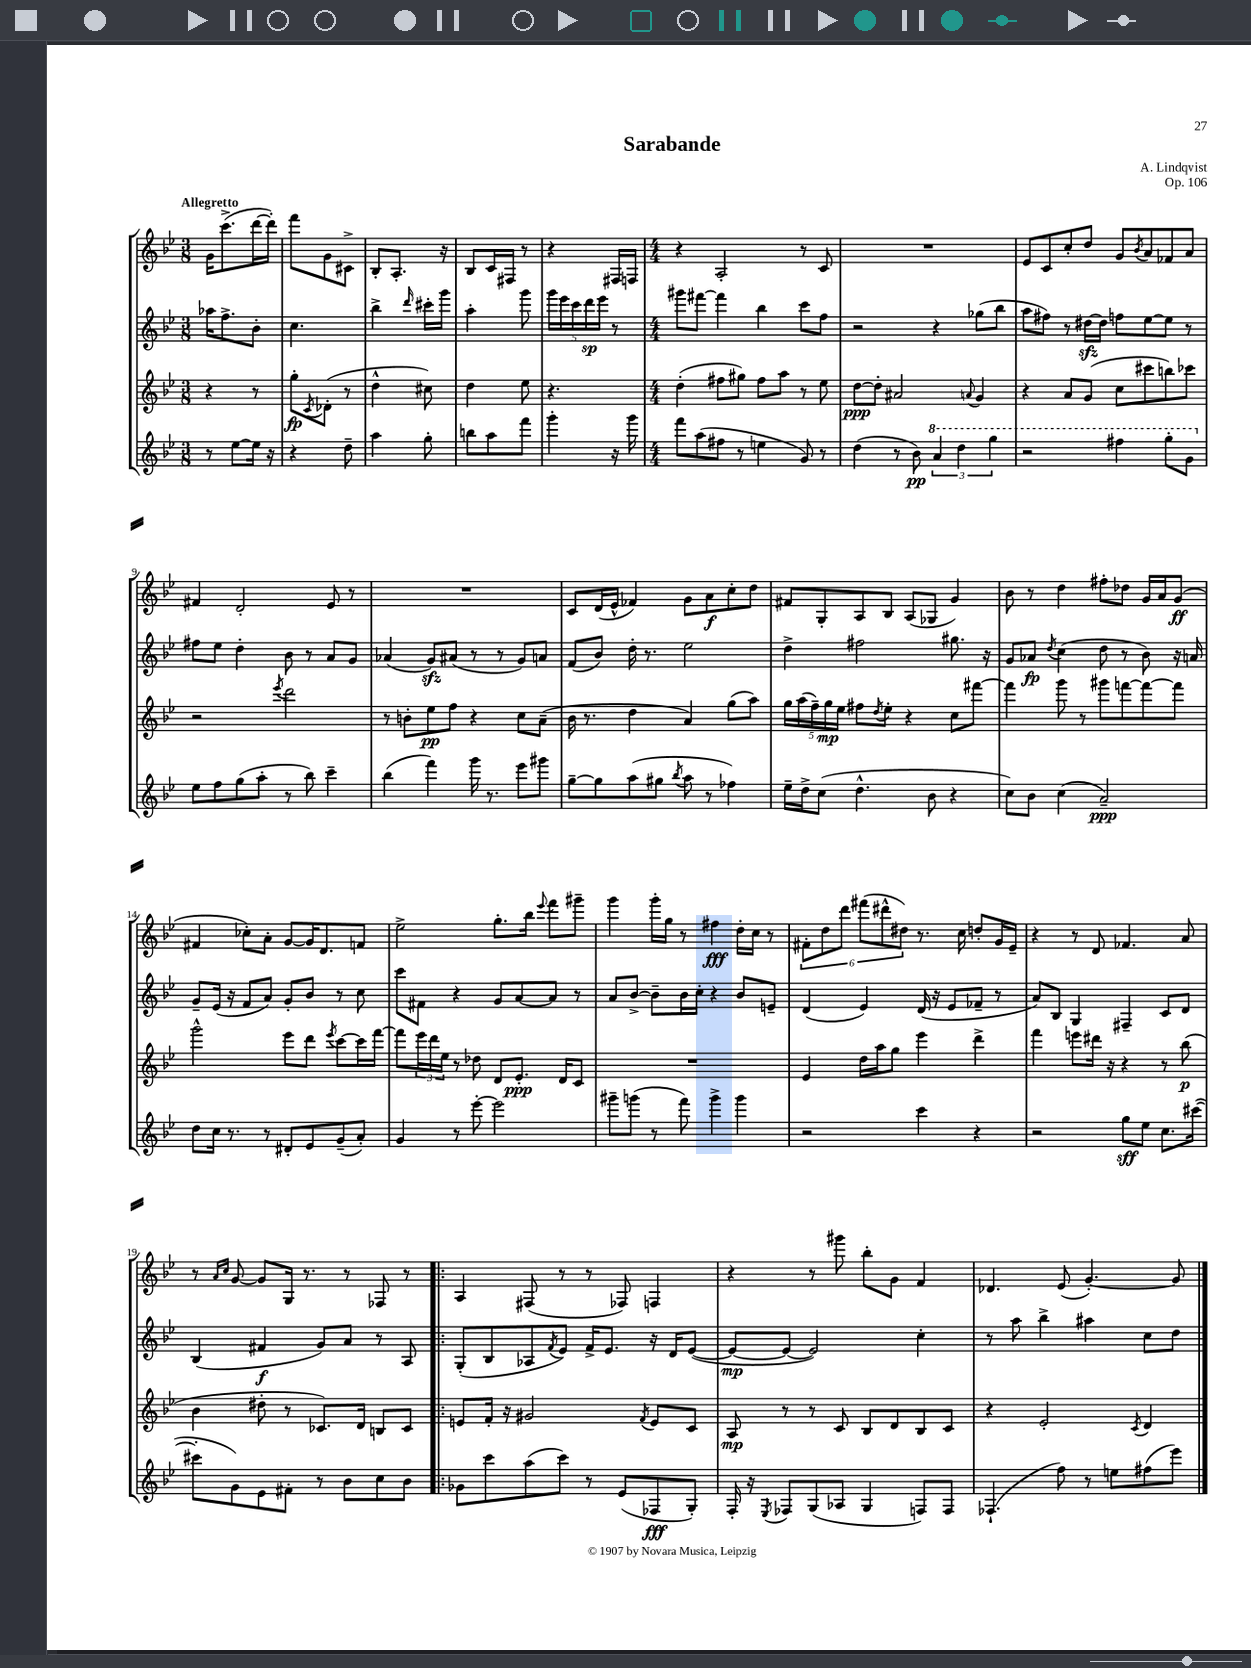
\header { title = "Sarabande" composer = "A. Lindqvist" opus = "Op. 106" }
<<
\new StaffGroup <<
\new Staff = "s0" {
    \clef treble \key bes \major \numericTimeSignature \time 3/8 \tempo "Allegretto"
    g'16 c'''8.->( d'''16~ d'''16-.) |
    f'''8 g'8 cis'8-> |
    bes8-. a8.-. r16 |
    bes8 c'16 fis16 r8 |
    r4 fis16 f16 |
    \numericTimeSignature \time 4/4 r4 a2-. r8 c'8 |
    R1 |
    ees'8 c'8 c''8-. d''8 g'8 \acciaccatura { bes'8 } a'8 fes'8 a'8 |
    fis'4 d'2-. ees'8 r8 |
    R1 |
    c'8 d'16( ees'16-^ fes'4) g'8 a'8\f c''8-. d''8 |
    fis'8 g8-. a8 bes8 a8( ges8 g'4) |
    bes'8 r8 d''4 fis''8-. des''8 g'16 a'16 g'8\ff( |
    fis'4 ces''8-.) a'8-. g'8~ g'16 d'8. f'8 |
    ees''2-> g''8.-. bes''16 \appoggiatura { ees'''8 } f'''8 gis'''8-- |
    g'''4 g'''16-. g''16 r8 fis''4\fff d''16-. c''16 r8 |
    \tuplet 6/4 { fis'8-. d''8 d'''8 fis'''8( dis'''8-^ dis''8) } r8. c''16 d''8-. g'16 ees'16-- |
    r4 r8 d'8 fes'4. a'8 |
    r8 \grace { a'16 c''16 } g'8~ g'8 g16 r8. r8 fes8 r8 |
    \bar ".|:" a4 fis8( r8 r8 fes8) f4 |
    r4 r8 gis'''8 bes''8-. g'8 f'4 |
    des'4. ees'8( g'4.~-.) g'8 \bar "|." |
}
\new Staff = "s1" {
    \clef treble \key bes \major \numericTimeSignature \time 3/8
    aes''16 f''8.-> bes'8-. |
    c''4. |
    bes''4-> \grace { d'''16 } cis'''16-. g'''16 |
    a''4-. g'''8 |
    \tuplet 5/4 { g'''16 ees'''16 c'''16 d'''16\sp ees'''16 } r8 |
    \numericTimeSignature \time 4/4 gis'''8 fis'''8~ fis'''4 bes''4 c'''8 f''8 |
    r2 r4 ges''8( bes''8 |
    a''8 fis''8) r8 dis''16~\sfz dis''16 f''8 ees''8~ ees''8 r8 |
    fis''8 ees''8 d''4-. bes'8 r8 a'8 g'8 |
    aes'4( g'8\sfz) ais'8( r8 r8 g'8) a'8 |
    f'8( bes'8) d''16-. r8. ees''2 |
    d''4-> fis''2 gis''8. r16 |
    g'8 aes'8\fp \acciaccatura { d''8 } c''4( d''8 r8 bes'8) r16 a'16 |
    g'8-- ees'16( r16 f'8 a'8) g'8-. bes'8 r8 c''8 |
    c'''8 fis'8 r4 g'8 a'8~ a'8 r8 |
    a'8 bes'8~-> bes'8-- bes'16 c''16-. r4 bes'8 e'8-- |
    d'4( ees'4) d'16( r16 ees'8 fes'8-- r8 |
    a'8) bes8 g4 fis4-- c'8 d'8 |
    bes4( fis'4\f g'8) a'8 r8 a8 |
    \bar ".|:" g8-.( bes8 aes8 \acciaccatura { f'8 } ees'8) f'16-> ees'8. r16 d'16 ees'8~( |
    ees'8~\mp ees'8~ ees'2) c''4-. |
    r8 a''8 bes''4-> ais''4 c''8 d''8 \bar "|." |
}
\new Staff = "s2" {
    \clef treble \key bes \major \numericTimeSignature \time 3/8
    r4 r8 |
    g''8-.\fp \acciaccatura { c'8 } des'8-.( r8 |
    d''4-^ cis''8) |
    d''4 ees''8 |
    r4. |
    \numericTimeSignature \time 4/4 d''4-.( fis''8 gis''8) fis''8 a''8 r8 ees''8 |
    d''8~\ppp d''8-. ais'2 \appoggiatura { a'8 } g'4 |
    r4 a'8 g'8( c''8 cis'''8 b''8) ces'''8 |
    r2 \acciaccatura { ees'''8 } d'''2 |
    r8 b'8-. ees''8\pp f''8 r4 c''8 a'8--( |
    bes'16 r8. d''4 a'4) g''8( a''8) |
    \tuplet 5/4 { g''16 a''16( f''16--) g''16\mp ees''16 } fis''8 \acciaccatura { d''8 } ees''8-. r4 c''8 fis'''8~ |
    fis'''4 g'''8 r8 gis'''8 f'''8~ f'''8~ f'''8 |
    g'''2-^ ees'''8 d'''8 \acciaccatura { ees'''8 } c'''8~ c'''16 f'''16~ |
    f'''8 \tuplet 3/2 { ees'''16 d'''16 ees''16 } r8 des''8 d'8 ees'8.-.\ppp d'16 c'8 |
    R1 |
    ees'4 d''16 a''16 g''8 ees'''4 d'''4-> |
    f'''4 e'''8 dis'''16 r16 r4 r8 bes''8\p( |
    bes'4 dis''8-. r8 ces'8.) d'16 b8 ces'8 |
    \bar ".|:" e'8 f'16-. r16 gis'2 \acciaccatura { f'8 } e'8 c'8 |
    a8\mp r8 r8 c'8 bes8 d'8 bes8 c'8 |
    r4 ees'2-. \acciaccatura { c'8 } d'4 \bar "|." |
}
\new Staff = "s3" {
    \clef treble \key bes \major \numericTimeSignature \time 3/8
    r8 ees''8~ ees''16 r16 |
    r4 d''8-- |
    a''4 g''8-. |
    b''8 a''8 f'''8 |
    g'''4-. r16 g'''16 |
    \numericTimeSignature \time 4/4 f'''8 a''8( fis''8 r8 e''4 g'8) r8 |
    d''4( r8 bes'8\pp) \tuplet 3/2 { \ottava #1 a''4 d'''4 g'''4 } |
    r2 fis'''4 g'''8-. g''8 \ottava #0 |
    ees''8 f''8 g''8( a''8-. r8 bes''8) c'''4-- |
    bes''4( f'''4) g'''16 r8. ees'''8 gis'''8 |
    g''8~-- g''8 a''8( gis''8 \acciaccatura { bes''8 } a''8 r8 fes''4) |
    ees''16-- d''16-> c''8( d''4.-^ bes'8 r4 |
    c''8) bes'8 c''4( a'2--\ppp) |
    d''8 c''16 r8. r8 dis'8-. ees'8 g'8--( a'8-.) |
    g'4 r8 ees'''8~-. ees'''2 |
    gis'''8-- g'''8( r8 f'''8) g'''4-> g'''4 |
    r2 c'''4 r4 |
    r2 g''8\sff ees''8 c''8. cis'''16~( |
    cis'''8-. g'8) ees'8 fis'8-. r8 bes'8 c''8 bes'8 |
    \bar ".|:" ges'8 c'''8 a''8( c'''8) r8 ees'8( fes8\fff g8-.) |
    f16-. r16 \acciaccatura { ees8 } fes8 g8( aes8 g4 f8) f8 |
    fes4.-!( f''8) r8 e''8 fis''8( ees'''8) \bar "|." |
}
>>
>>
